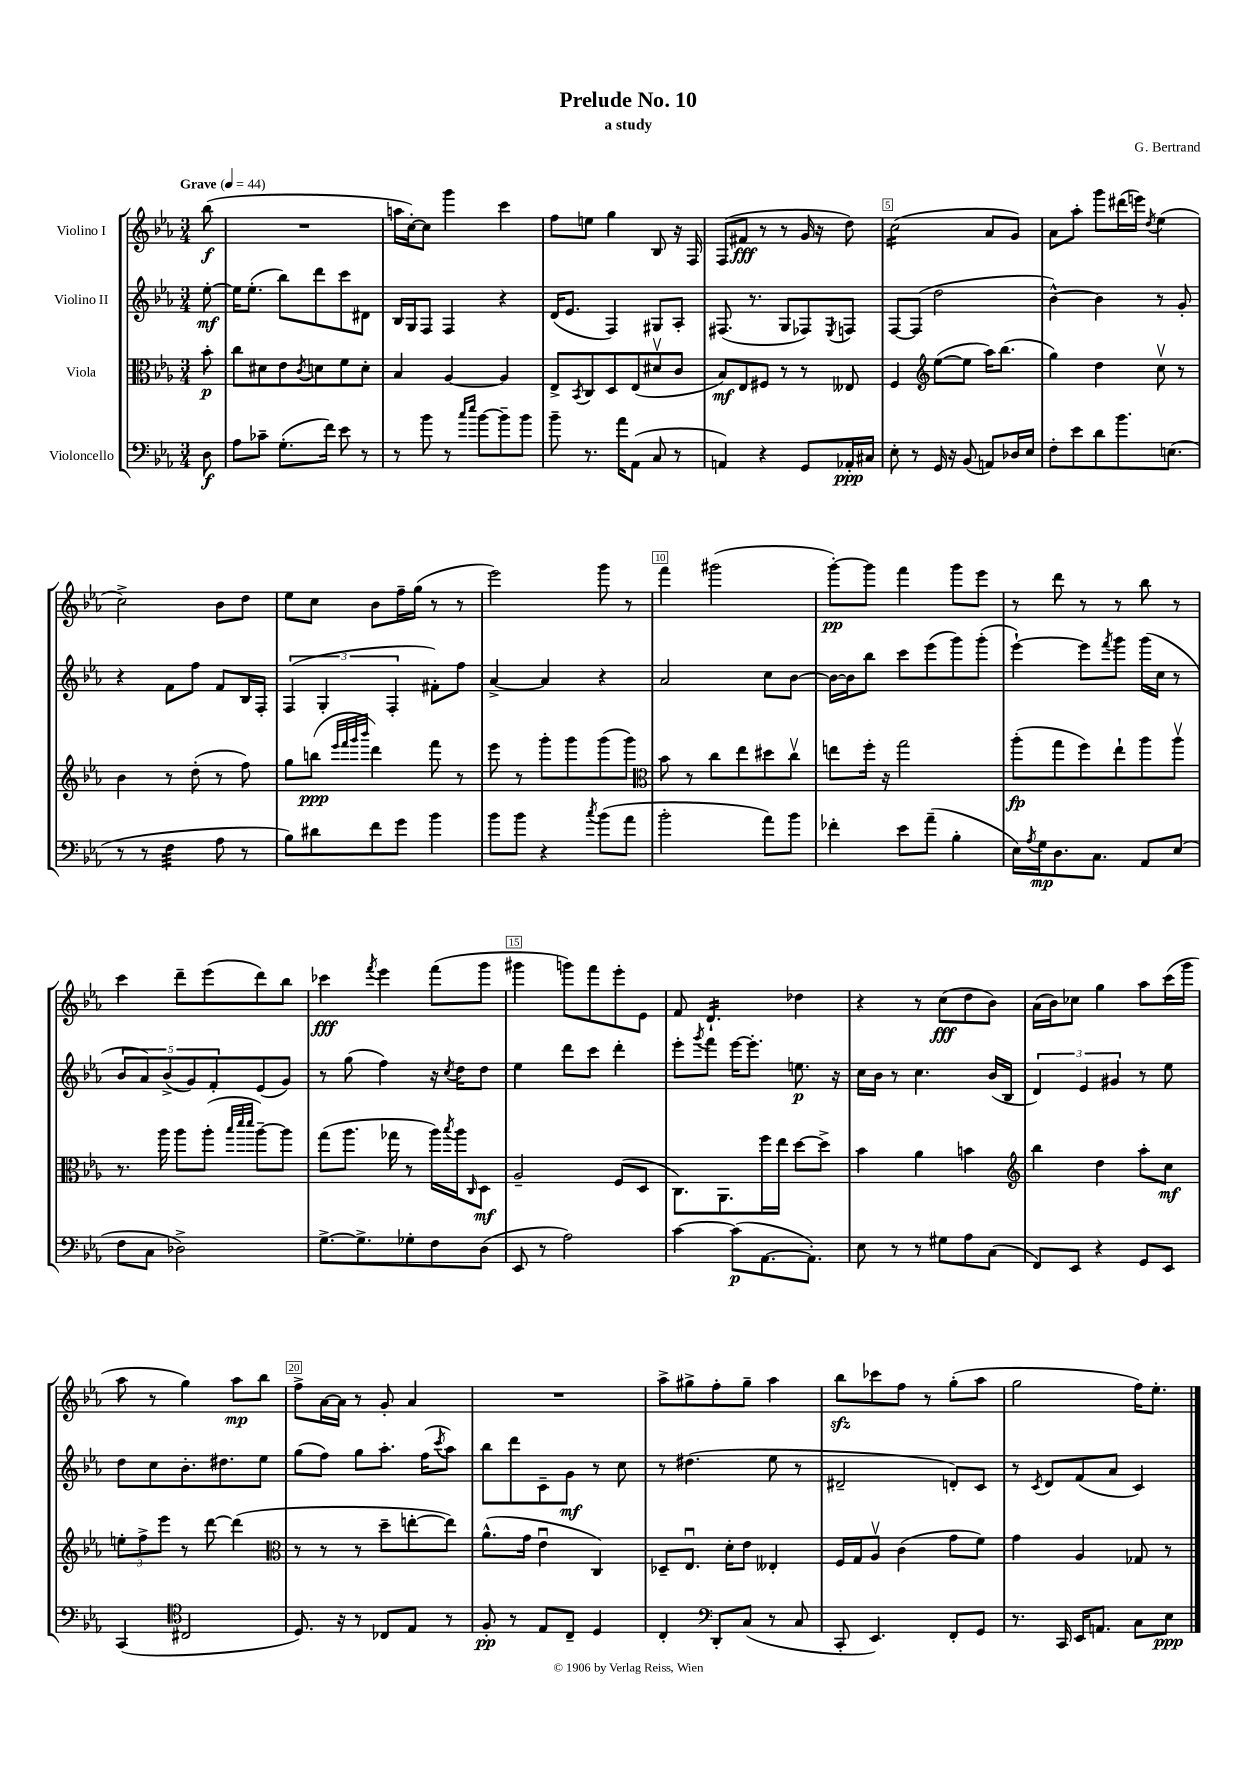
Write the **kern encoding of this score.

**kern	**kern	**kern	**kern
*staff4	*staff3	*staff2	*staff1
*clefF4	*clefC3	*clefG2	*clefG2
*k[b-e-a-]	*k[b-e-a-]	*k[b-e-a-]	*k[b-e-a-]
*M3/4	*M3/4	*M3/4	*M3/4
*MM44	*MM44	*MM44	*MM44
8D\	8b-'\	[8ee-'\	(8bb-\
=	=	=	=
8A-\L	8cc\L	16ee-\]LK	2.r
.	.	(8.ee-'\J	.
8c-~\J	8d#\	.	.
(8.G'\L	8e-\	8bb-\L)	.
.	8qc/	.	.
.	8d\	8ddd\	.
16f\Jk)	.	.	.
8e-\	8f\	8ccc\	.
8r	8d'\J	8d#\J	.
=	=	=	=
8r	4B-/	16B-/LL	16aa\LL
.	.	16G/J	[16cc'\J)
8b-\	.	8F/J	8cc\]J
8r	[4A-/	4F/	4ggg\
16qqcc/LL	.	.	.
16qqee-/JJ	.	.	.
[8b-\L	.	.	.
8b-~\]	4A-/]	4r	4ccc\
8b-\J	.	.	.
=	=	=	=
8b-~\	8E-^/L	(16d/LK	8ff\L
.	.	8.e-/J	.
.	8qBB-/	.	.
8.r	8C/	.	8ee\J
.	8D/	4F/)	4gg\
16a-\LK	.	.	.
(8AA-\J	(8E-/	.	.
8C/	8d#v/	8G#/L	8B-/
8r	8c/J	8A-'/J	16r
.	.	.	16F/
=	=	=	=
4AA/)	8B-/L)	(8.F#/	(8F/L
.	8E-/	.	8f#/J
.	.	8.r	.
4r	8F#/J	.	8r
.	8r	8G/L	8r
8GG/L	8r	8F-/)	16g/
.	.	.	16r
.	.	8qE-/	.
16AA-'/L	8E--/	8F/J	8dd\)
16C#/JJ	.	.	.
=	=	=	=
8E-'\	4F/	[8F/L	(2cc\
8r	.	(8F/]J	.
*	*clefG2	*	*
16GG/	([8ee-\L	2dd\	.
16r	.	.	.
(8BB-/	8ee-\]J	.	.
8AA/L)	16aa-\LK)	.	8a-/L
.	(8.bb-\J	.	.
16D-/L	.	.	8g/J)
16E-/JJ	.	.	.
=	=	=	=
8F'\L	4gg\)	[4b-^^\)	8a-\L
8e-\	.	.	8aa-'\J
8d\	4dd\	4b-\]	8ggg\L
8.b-\	.	.	(16ddd#\L
.	.	.	16eee\JJ)
.	.	.	8qdd/
.	8ccv\	8r	(4ee-\
(8.E\J	.	.	.
.	8r	8g'/	.
=	=	=	=
8r	4b-\	4r	2cc^\)
8r	.	.	.
4F\	8r	8f\L	.
.	(8dd'\	8ff\J	.
8A-\	8r	8f/L	8b-\L
8r	8ff\)	16B-/L	8dd\J
.	.	16F'/JJ	.
=	=	=	=
8B-\L)	8gg\L	(6F/	8ee-\L
8d#\	(8bb\J	.	8cc\J
.	.	6G'/	.
.	32qqeee-/LLL	.	.
.	32qqfff/	.	.
.	32qqggg/	.	.
.	32qqbbb-/JJJ	.	.
8f\	4ddd\)	.	8b-\L
.	.	6F'/	.
8g\J	.	.	16ff~\L
.	.	.	(16gg\JJ
4b-\	8fff\	8f#'\L)	8r
.	8r	8ff\J	8r
=	=	=	=
8b-\L	8eee-\	[4a-^/	2eee-\)
8b-\J	8r	.	.
4r	8ggg'\L	4a-/]	.
.	8ggg\	.	.
8qcc/	.	.	.
(8b-\L	(8ggg\	4r	8ggg\
8a-\J	8ggg\J)	.	8r
=	=	=	=
*	*clefC3	*	*
2b-'\	8b-\	2a-/	4fff\
.	8r	.	.
.	8cc\L	.	(2ggg#\
.	8ee-\	.	.
8a-\L)	8dd#\	8cc\L	.
8b-\J	8ccv\J	[8b-\J	.
=	=	=	=
4f-'\	8ee\L	16b-\_LL	[8ggg'\L)
.	.	16b-\]J	.
.	16ff'\Jk	8bb-\J	8ggg\]J
.	16r	.	.
8e-\L	2gg\	8ccc\L	4fff\
(8a-~\J	.	(8eee-\	.
4B-'\	.	8ggg\)	8ggg\L
.	.	(8ggg'\J	8eee-\J
=	=	=	=
16E-\LL)	(8aa-'\L	[4eee-`\)	8r
8qA-/	.	.	.
16G\J	.	.	.
8.D\	8gg\	.	8ddd\
.	8ff\)	8eee-\]L	8r
8.C\J	.	.	.
.	.	8qfff/	.
.	8ee-`\	8ggg\J	8r
8AA-/L	8aa-\	(16ggg\LL	8bb-\
.	.	16cc\JJ	.
(8E-/J	8aa-v\J	8r	8r
=	=	=	=
8F\L	8.r	10b-/L	4ccc\
.	.	10a-/)	.
8C\J	.	.	.
.	16aa-\	.	.
.	.	(10b-^/	.
2D-^\)	8aa-\L	.	8ddd~\L
.	.	10g/)	.
.	(8aa-'\J	.	(8eee-\
.	.	10f'/	.
.	32qqbb-/LLL	.	.
.	32qqddd/	.	.
.	32qqddd/JJJ	.	.
.	[8aa-~\L)	(8e-/	8ddd\)
.	8aa-\]J	8g/J)	8bb-\J
=	=	=	=
[8.G^\L	(8gg\L	8r	4ccc-\
.	8.aa-\J	(8gg\	.
8.G^\]	.	.	.
.	.	.	8qfff/
.	.	4ff\)	4eee-\
.	16gg-\	.	.
8G-'\	8r	.	.
8F\	16aa-\LL)	16r	(8fff\L
.	8qbb-/	8qcc/	.
.	16aa-\J	16dd\LK	.
.	16qqC/	.	.
(8D\J	8D\J	8dd\J	8ggg\J
=	=	=	=
8EE-/	2A-~/	4ee-\	4ggg#\
8r	.	.	.
2A-\)	.	8ddd\L	8ggg\L)
.	.	8ccc\J	8fff\
.	(8F/L	4ddd'\	8eee-'\
.	8D/J	.	8e-\J
=	=	=	=
[4c\	8.C\L)	8eee-'\L	8f/
.	.	8qggg/	.
.	.	8fff\J	4.d`/
.	8.AA-\	.	.
(8c\]L	.	[16eee-\LK	.
.	.	8.eee-'\]J	.
[8.AA-\	16ff\L	.	.
.	16ee-\JJ	.	.
.	[8dd\L	8.ee\	4dd-\
8.AA-'\]J)	.	.	.
.	8dd^\]J	.	.
.	.	16r	.
=	=	=	=
8E-\	4b-\	16cc\LL	4r
.	.	16b-\JJ	.
8r	.	8r	.
8r	4a-\	4.cc\	8r
8G#\L	.	.	(8cc\L
8A-\	4b\	.	8dd\
(8C\J	.	(16b-/LL	8b-\J)
.	.	16B-/JJ	.
=	=	=	=
*	*clefG2	*	*
8FF/L)	4bb-\	6d/)	(16a-\LL
.	.	.	16b-\J)
8EE-/J	.	.	8cc-\J
.	.	6e-/	.
4r	4dd\	.	4gg\
.	.	6g#/	.
8GG/L	8aa-'\L	8r	8aa-\L
8EE-/J	8cc\J	8ee-\	(16ccc\L
.	.	.	16ggg\JJ
=	=	=	=
(4CC/	12ee'\L	8dd\L	8aa-\
.	12ff^\	.	.
.	.	8cc\	8r
.	12eee-\J	.	.
*clefC4	*	*	*
2C#/	8r	8.b-'\	4gg\)
.	[8ddd\	.	.
.	.	8.dd#\	.
.	(4ddd\]	.	8aa-\L
.	.	8ee-\J	8bb-\J
=	=	=	=
*	*clefC3	*	*
8.D/)	8r	(8gg\L	8ff^\L
.	8r	8ff\J)	[16a-\L
16r	.	.	16a-\]JJ
8r	8r	8gg\L	8r
8C-/L	8dd~\L	8.aa-'\J	8g'/
8E-/J	[8ee'\	.	4a-/
.	.	(16ff\LK	.
.	.	8qccc/	.
8r	8ee\]J)	8aa-\J)	.
=	=	=	=
8F'/	(8.a-^^\L	8bb-\L	2.r
8r	.	8ddd\	.
.	16g\Jk	.	.
8E-/L	4e-u\	8c~\	.
8C~/J	.	8g\J	.
4D/	4C/)	8r	.
.	.	8cc\	.
=	=	=	=
4C'/	8D-~/L	8r	8aa-^\L
.	8.E-u/J	(4.dd#\	8gg#^\
*clefF4	*	*	*
8DD'/L	.	.	8ff'\
.	16d'\LK	.	.
(8C/J	8e-\J	.	8gg#~\J
8r	4E--'/	8ee-\	4aa-\
8C/	.	8r	.
=	=	=	=
8CC'/	16F/LL	2d#~/	8bb-\L
.	16G/J	.	.
4.EE-/)	8A-v/J	.	8ccc-\
.	(4c\	.	8ff\J
.	.	.	8r
8FF'/L	8g\L	8d'/L)	(8gg'\L
8GG/J	8f\J)	8c/J	8aa-\J
=	=	=	=
8.r	4g\	8r	2gg\
.	.	8qc/	.
.	.	8d/L	.
16CC/	.	.	.
16EE-/LK	4A-/	(8f/	.
8.AA/J	.	.	.
.	.	8a-/J	.
8C\L	8G-/	4c/)	16ff\LK)
.	.	.	8.ee-'\J
8E-\J	8r	.	.
==	==	==	==
*-	*-	*-	*-
